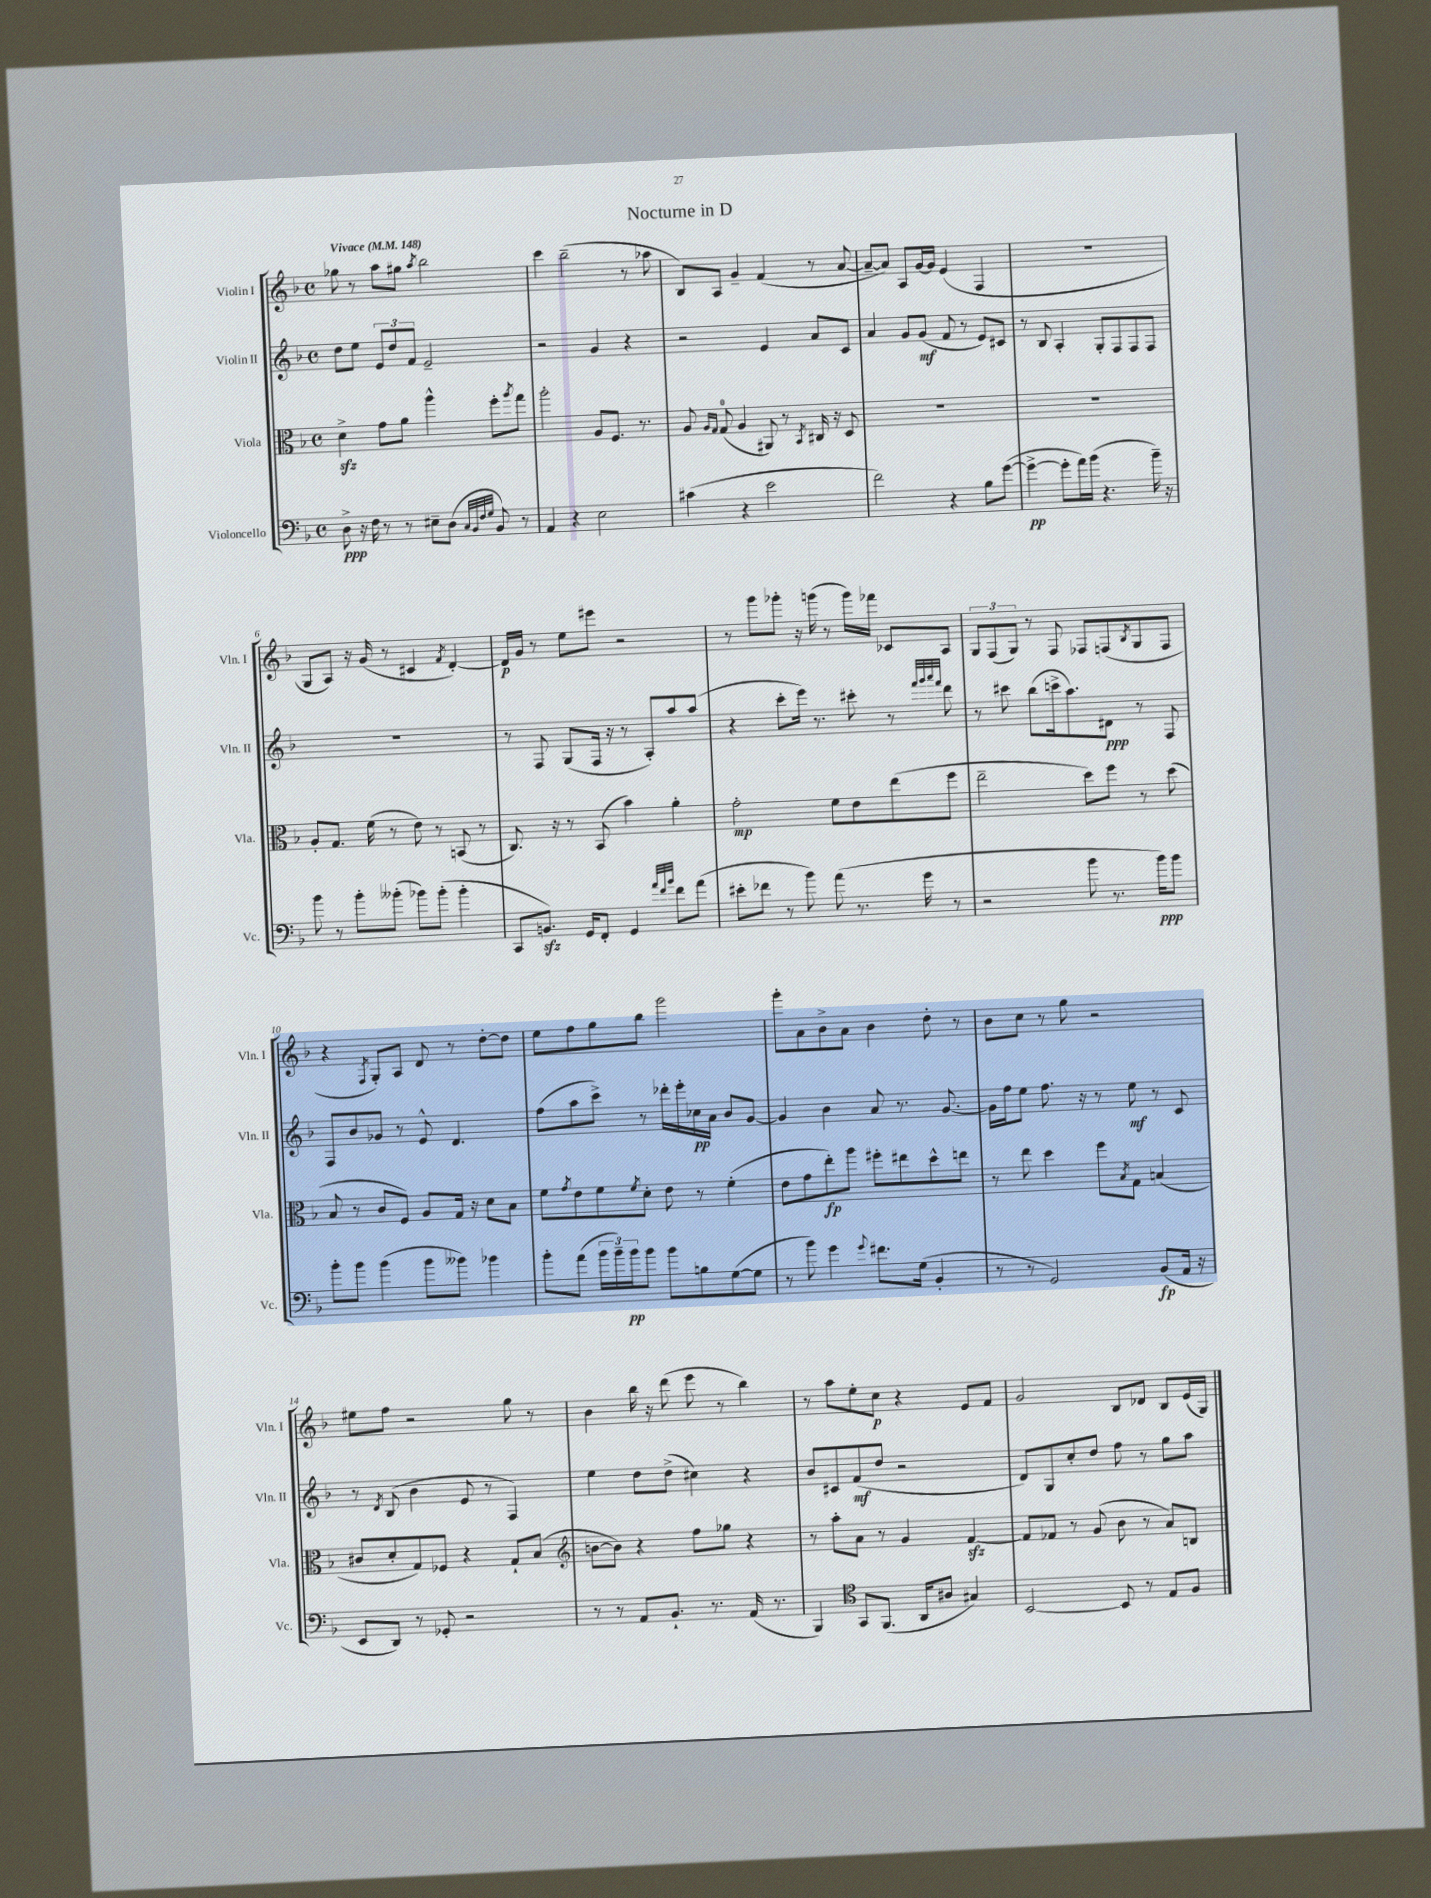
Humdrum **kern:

**kern	**dynam	**kern	**dynam	**kern	**dynam	**kern	**dynam
*part4	*part4	*part3	*part3	*part2	*part2	*part1	*part1
*staff4	*staff4	*staff3	*staff3	*staff2	*staff2	*staff1	*staff1
*I"Violoncello	*	*I"Viola	*	*I"Violin II	*	*I"Violin I	*
*I'Vc.	*	*I'Vla.	*	*I'Vln. II	*	*I'Vln. I	*
*clefF4	*	*clefC3	*	*clefG2	*	*clefG2	*
*k[b-]	*	*k[b-]	*	*k[b-]	*	*k[b-]	*
*M4/4	*	*M4/4	*	*M4/4	*	*M4/4	*
*met(c)	*	*met(c)	*	*met(c)	*	*met(c)	*
*MM148	*	*MM148	*	*MM148	*	*MM148	*
=1	=1	=1	=1	=1	=1	=1	=1
!	!	!	!	!	!	!LO:TX:a:B:t=Vivace	!
8D^\	ppp	4dzz^\	.	8dd\L	.	8gg-X\	.
16r	.	.	.	8ee\J	.	8r	.
16F\	.	.	.	.	.	.	.
8r	.	8g\L	.	12e/L	.	8aa\L	.
.	.	.	.	12dd/	.	.	.
8r	.	8a\J	.	.	.	8gg#X\J	.
.	.	.	.	12f/J	.	.	.
.	.	.	.	.	.	8qaa/	.
8E#X~\L	.	4aa^^\	.	2e~/	.	2bb-\	.
(8D\J	.	.	.	.	.	.	.
32qqC/LLL	.	.	.	.	.	.	.
32qqBB-/	.	.	.	.	.	.	.
32qqF/	.	.	.	.	.	.	.
32qqG/JJJ	.	.	.	.	.	.	.
8BB-/)	.	8ff'\L	.	.	.	.	.
.	.	8qaa/	.	.	.	.	.
8r	.	8gg\J	.	.	.	.	.
=2	=2	=2	=2	=2	=2	=2	=2
4AA/	.	2aa'\	.	2r	.	4ccc\	.
4r	.	.	.	.	.	(2bb-~\	.
2E\	.	8A/L	.	4g/	.	.	.
.	.	8.F/J	.	.	.	.	.
.	.	.	.	4r	.	8r	.
.	.	8.r	.	.	.	.	.
.	.	.	.	.	.	8aa-X\	.
=3	=3	=3	=3	=3	=3	=3	=3
(4c#X\	.	8A/	.	2r	.	8B-/L)	.
.	.	16qqA/LL	.	.	.	.	.
.	.	16qqG/JJ	.	.	.	.	.
.	.	(8G/	.	.	.	8A/J	.
4r	.	4A/	.	.	.	4g~/	.
2e\	.	8AA#X/)	.	4e/	.	(4f/	.
.	.	8r	.	.	.	.	.
.	.	8qBB-/	.	.	.	.	.
.	.	16C#X/	.	8a/L	.	8r	.
.	.	16r	.	.	.	.	.
.	.	8D/	.	8c/J	.	[8a/	.
=4	=4	=4	=4	=4	=4	=4	=4
2f\)	.	1r	.	4a/	.	8a~/L_	.
.	.	.	.	.	.	8a/J])	.
.	.	.	.	8g/L	.	8A/L	.
.	.	.	.	(8g/J	mf	[16g/L	.
.	.	.	.	.	.	16g/JJ]	.
4r	.	.	.	8f/	.	(4e/	.
.	.	.	.	8r	.	.	.
8B-\L	.	.	.	8e/L)	.	4F/	.
([8g\J	.	.	.	8c#X/J	.	.	.
=5	=5	=5	=5	=5	=5	=5	=5
4g^\_	pp	1r	.	8r	.	1r	.
.	.	.	.	8B-/	.	.	.
8g'\L]	.	.	.	4A'/	.	.	.
16a\L)	.	.	.	.	.	.	.
(16b-\JJ	.	.	.	.	.	.	.
4.r	.	.	.	8G'/L	.	.	.
.	.	.	.	8F/	.	.	.
.	.	.	.	8F/	.	.	.
16b-~\)	.	.	.	8F/J	.	.	.
16r	.	.	.	.	.	.	.
!!LO:LB:g=z
=6	=6	=6	=6	=6	=6	=6	=6
8b-\	.	8A'/L	.	1r	.	8G/L	.
8r	.	8.G/J	.	.	.	8A/J)	.
8b-'\L	.	.	.	.	.	16r	.
.	.	(16f\	.	.	.	(16g/	.
(8b--X'\J	.	8r	.	.	.	8r	.
8b-X\L)	.	8e\)	.	.	.	4c#X/	.
(8b-'\J	.	8r	.	.	.	.	.
.	.	.	.	.	.	8qf/	.
4b-'\	.	(8BBn/	.	.	.	[4d'/)	.
.	.	8r	.	.	.	.	.
=7	=7	=7	=7	=7	=7	=7	=7
8CC/L	.	8.C/)	.	8r	.	16d/LL]	p
.	.	.	.	.	.	16g/JJ	.
8.BBnzz/J)	.	.	.	8F/	.	8r	.
.	.	16r	.	.	.	.	.
.	.	8r	.	(8G/L	.	8ee\L	.
16GG/KL	.	.	.	.	.	.	.
8FF'/J	.	(8BB-/	.	16F/Jk	.	8eee#X\J	.
.	.	.	.	16r	.	.	.
4GG/	.	4b-\)	.	8r	.	2r	.
.	.	.	.	8A'/L)	.	.	.
32qqa/LLL	.	.	.	.	.	.	.
32qqf/	.	.	.	.	.	.	.
32qqb-/JJJ	.	.	.	.	.	.	.
8f\L	.	4a'\	.	8aa/	.	.	.
(8a\J	.	.	.	(8aa/J	.	.	.
=8	=8	=8	=8	=8	=8	=8	=8
8e#X'\L	.	2g'\	mp	4r	.	8r	.
8f-X\J	.	.	.	.	.	8ggg\L	.
8r	.	.	.	8ccc'\L	.	8ggg-X'\J	.
8b-\)	.	.	.	16eee\Jk)	.	16r	.
.	.	.	.	8.r	.	(16gggn\	.
(8a\	.	8f\L	.	.	.	8r	.
8.r	.	8e\	.	8ccc#X'\	.	16ggg\LL)	.
.	.	.	.	.	.	16fff-X\JJ	.
.	.	(8ee\	.	8r	.	8c-X/L	.
16g\	.	.	.	.	.	.	.
.	.	.	.	32qqfff/LLL	.	.	.
.	.	.	.	32qqggg/	.	.	.
.	.	.	.	32qqaaa/	.	.	.
.	.	.	.	32qqfff/JJJ	.	.	.
8r	.	8ff\J	.	8ddd\	.	8A/J	.
=9	=9	=9	=9	=9	=9	=9	=9
2r	.	2ee~\	.	8r	.	12G/L	.
.	.	.	.	.	.	(12F/	.
.	.	.	.	8ccc#X\	.	.	.
.	.	.	.	.	.	12G/J)	.
.	.	.	.	(8bb-\L	.	8r	.
.	.	.	.	16cccn^\k	.	8F/	.
.	.	.	.	8.aa\)	.	.	.
8b-\	.	8dd\L)	.	.	.	8F-X/L	.
8.r	.	8ff\J	.	8d#X\J	ppp	(8Fn/	.
.	.	.	.	.	.	8qB-/	.
.	.	8r	.	8r	.	8G/	.
16b-\KL)	ppp	.	.	.	.	.	.
8b-\J	.	(8dd\	.	8F/	.	8F/J	.
!!LO:LB:g=z
=10	=10	=10	=10	=10	=10	=10	=10
8b-'\L	.	8B-/	.	8F/L	.	4r	.
8b-\J	.	8r	.	8b-/	.	.	.
.	.	.	.	.	.	8qF/	.
(4b-\	.	8c/L	.	8g-X/J	.	8G'/L)	.
.	.	8F/J)	.	8r	.	8A/J	.
8b-\L	.	8A/L	.	8e^^/	.	8d/	.
8b--X\J)	.	16G/Jk	.	4.d/	.	8r	.
.	.	16r	.	.	.	.	.
4b-X\	.	8d\L	.	.	.	[8dd'\L	.
.	.	8B-\J	.	.	.	8dd\J]	.
=11	=11	=11	=11	=11	=11	=11	=11
8b-'\L	.	8f\L	.	(8ff\L	.	8ee\L	.
.	.	8qg/	.	.	.	.	.
(8a\J	.	8e\	.	8aa\	.	8ff\	.
24b-\LL	.	8f\	.	8ccc^\J)	.	8gg\	.
24b-~\)	.	.	.	.	.	.	.
24b-\J	pp	.	.	.	.	.	.
.	.	8qf/	.	.	.	.	.
8b-\J	.	8d'\J	.	8r	.	8bb-\J	.
8b-\L	.	8e\	.	16ddd-X'\LL	.	2ggg\	.
.	.	.	.	16eee'\	.	.	.
8Bn\	.	8r	.	16cc-X\	pp	.	.
.	.	.	.	16a\JJ	.	.	.
([8G\	.	(4f'\	.	8b-/L	.	.	.
8G\J]	.	.	.	[8g/J	.	.	.
=12	=12	=12	=12	=12	=12	=12	=12
8r	.	8e\L	.	4g/]	.	8ggg'\L	.
8b-\)	.	8g\	.	.	.	8a\	.
4g\	.	8ee'\)	fp	4b-\	.	8b-^\	.
.	.	8aa\J	.	.	.	8a\J	.
8qqg/	.	.	.	.	.	.	.
8.f#X\L	.	8ff#X'\L	.	8a/	.	4b-\	.
.	.	8ee#X\	.	8.r	.	.	.
(16G\Jk	.	.	.	.	.	.	.
4BB-'/	.	8dd^^\	.	.	.	8dd'\	.
.	.	.	.	[8.g/	.	.	.
.	.	8een\J	.	.	.	8r	.
=13	=13	=13	=13	=13	=13	=13	=13
8r	.	8r	.	16g\LL]	.	8b-\L	.
.	.	.	.	16ff\J	.	.	.
8r	.	8ee\	.	8ee\J	.	8cc\J	.
2GG/)	.	4dd\	.	8.ff\	.	8r	.
.	.	.	.	.	.	8gg\	.
.	.	.	.	16r	.	.	.
.	.	8ff\L	.	8r	.	2r	.
.	.	8qB-/	.	.	.	.	.
.	.	8G\J	.	8ee\	mf	.	.
(8BB-/L	fp	(4Bn/	.	8r	.	.	.
16AA/Jk	.	.	.	8c/	.	.	.
16r	.	.	.	.	.	.	.
!!LO:LB:g=z
=14	=14	=14	=14	=14	=14	=14	=14
8EE/L	.	8c#X/L	.	8r	.	8ee#X\L	.
.	.	.	.	8qd/	.	.	.
8DD/J)	.	8d'/	.	(8B-/	.	8ff\J	.
8r	.	8G/)	.	4b-\	.	2r	.
8GG-X'/	.	8F-X/J	.	.	.	.	.
2r	.	4r	.	8e/	.	.	.
.	.	.	.	8r	.	.	.
.	.	8G`/L	.	4F/)	.	8gg\	.
.	.	(8B-/J	.	.	.	8r	.
=15	=15	=15	=15	=15	=15	=15	=15
*	*	*clefG2	*	*	*	*	*
8r	.	[8bn\L	.	4ee\	.	4b-\	.
8r	.	8b\J])	.	.	.	.	.
8AA/L	.	4r	.	8dd\L	.	16bb-\	.
.	.	.	.	.	.	16r	.
8.BB-`/J	.	.	.	(8dd^\J	.	(8ddd\	.
.	.	8ff\L	.	4cc#X\)	.	8eee\	.
8.r	.	.	.	.	.	.	.
.	.	8gg-X\J	.	.	.	8r	.
(16AA/	.	4r	.	4r	.	4bb-\)	.
8.r	.	.	.	.	.	.	.
=16	=16	=16	=16	=16	=16	=16	=16
4BBB-/)	.	8r	.	8b-/L	.	8r	.
.	.	8aa'\L	.	8c#X/	.	8aa\L	.
*clefC4	*	*	*	*	*	*	*
8GG/L	.	8a\J	.	(8f/	mf	8ee'\	.
(8.FF/J	.	8r	.	8dd/J	.	8cc\J	p
.	.	4g/	.	2r	.	4r	.
16AA/KL	.	.	.	.	.	.	.
8A#X/J	.	.	.	.	.	.	.
4G#X/)	.	[4fzz/	.	.	.	8e/L	.
.	.	.	.	.	.	8f/J	.
=17	=17	=17	=17	=17	=17	=17	=17
[2BB-/	.	8f/L]	.	8d/L)	.	2g/	.
.	.	8f-X/J	.	8G/	.	.	.
.	.	8r	.	8cc'/	.	.	.
.	.	(8g/	.	8dd/J	.	.	.
8BB-/]	.	8b-\	.	8ff\	.	8B-/L	.
8r	.	8r	.	8r	.	8d-X/J	.
8E/L	.	8a/L)	.	8gg\L	.	8B-/L	.
8F/J	.	8Bn/J	.	8aa\J	.	(16e/L	.
.	.	.	.	.	.	16G/JJ)	.
==	==	==	==	==	==	==	==
*-	*-	*-	*-	*-	*-	*-	*-
